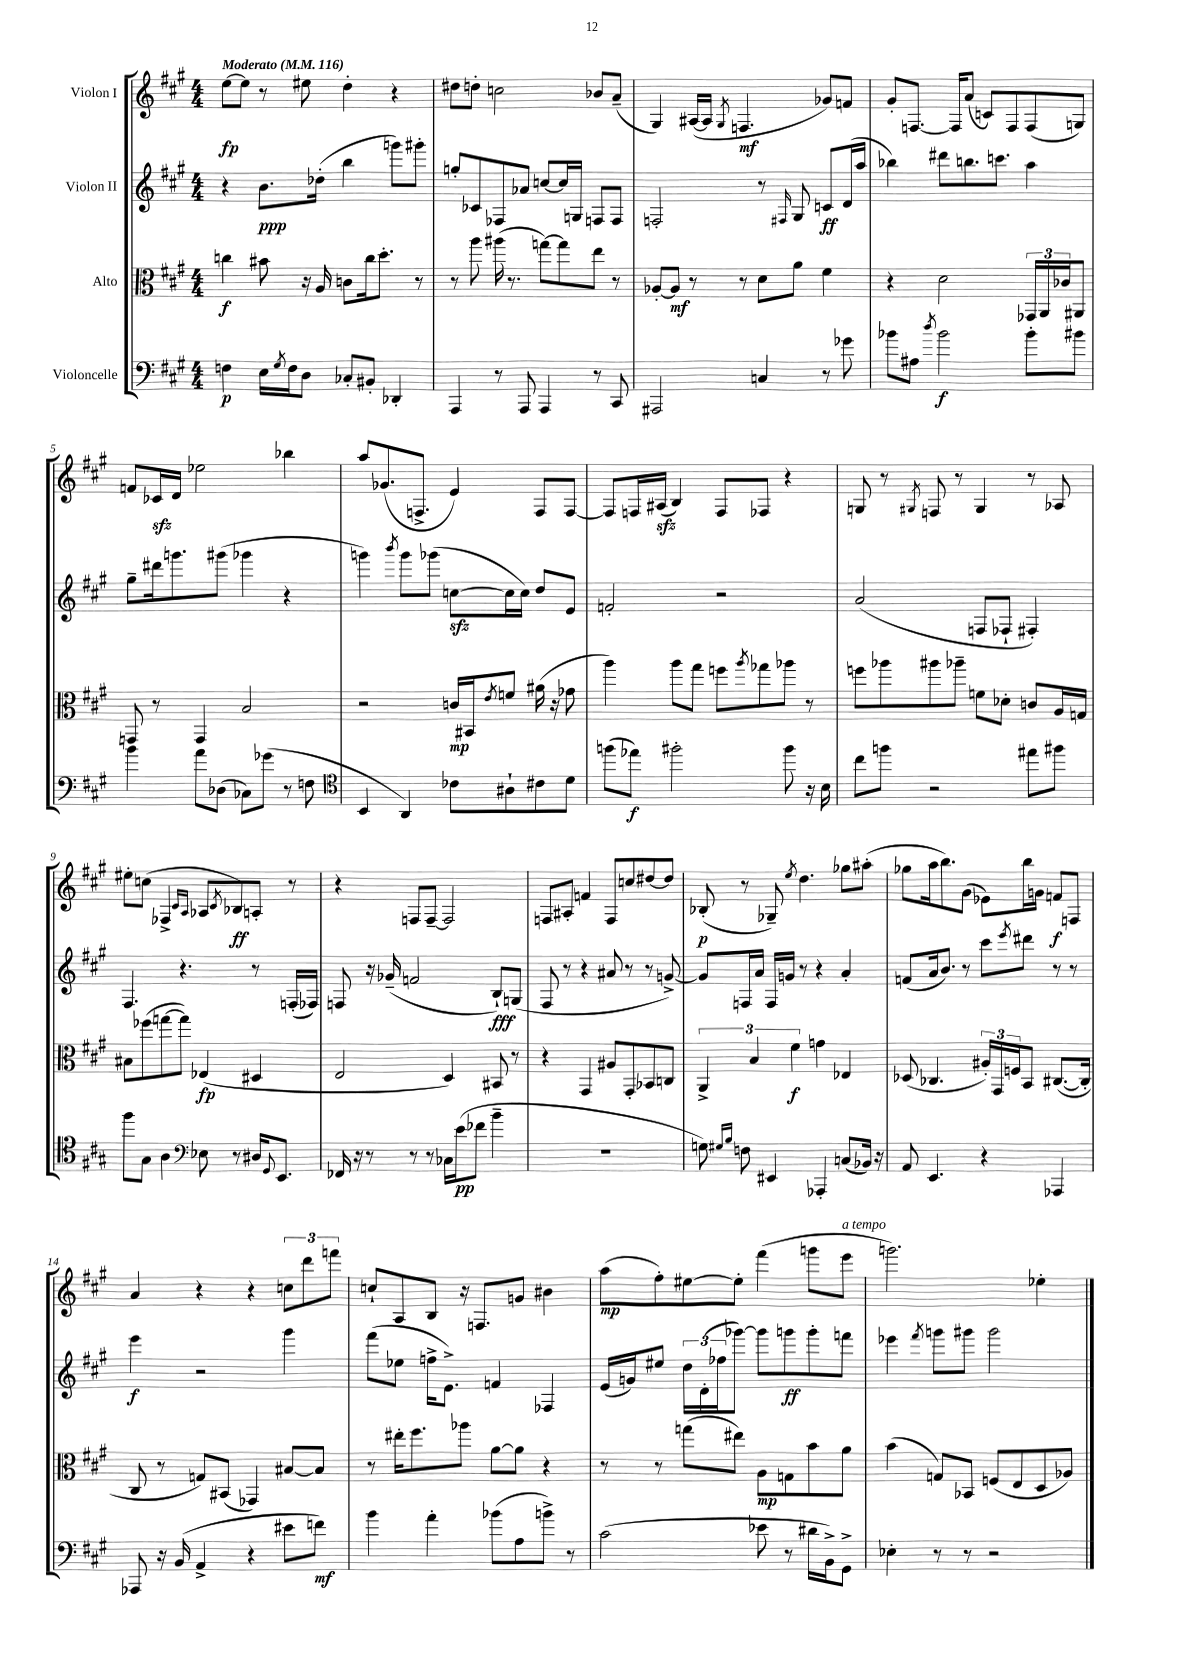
<<
\new StaffGroup <<
\new Staff = "s0" \with { instrumentName = "Violon I" } {
    \clef treble \key a \major \numericTimeSignature \time 4/4 \tempo "Moderato" 4 = 116
    e''8~\fp e''8 r8 eis''8 d''4-. r4 |
    dis''8 d''8-. c''2 bes'8 a'8--( |
    gis4) ais16~( ais16 \acciaccatura { gis8 } f4.\mf ges'8) f'8 |
    gis'8-. f8.~ f16 a'8( c'8) f8 f8( g8) |
    f'8 ces'16\sfz d'16 ees''2 bes''4 |
    a''8 ges'8.( f8.-> e'4) f8 f8~ |
    f8 f16 ais16\sfz( b4) f8 fes8 r4 |
    g8 r8 \acciaccatura { gis8 } f8 r8 gis4 r8 aes8 |
    eis''8-. c''8( fes4-> \grace { cis'16 a16 } aes8 \acciaccatura { cis'8 } bes8\ff) a8-. r8 |
    r4 f8 f8~-- f2 |
    f8 ais8-. f'4 f8 c''8 dis''8~ dis''8 |
    bes8-.\p( r8 ges8--) \acciaccatura { e''8 } d''4. ges''8 ais''8-.( |
    ges''8 a''16 b''8.) gis'8( ees'8) b''16 g'16 f'8\f f8 |
    a'4 r4 r4 \tuplet 3/2 { c''8 d'''8 f'''8 } |
    c''8-! a8 b8 r16 f8. g'8 bis'4 |
    a''8\mp( fis''8-.) eis''8~ eis''8-. fis'''4( g'''8 e'''8^\markup { \italic "a tempo" } |
    g'''2.) ees''4-. \bar "|." |
}
\new Staff = "s1" \with { instrumentName = "Violon II" } {
    \clef treble \key a \major \numericTimeSignature \time 4/4
    r4 b'8.\ppp des''16-.( b''4 g'''8) gis'''8-. |
    g''8-. ces'8 fes8 aes'8 c''8~ c''16 g16 f8 f8 |
    f2-. r8 \grace { fis16 } gis8 c'8\ff d'16( a''16 |
    bes''4) dis'''8 b''8. c'''8. a''4 |
    gis''8-- dis'''16 g'''8. gis'''8( ges'''4 r4 |
    g'''4) \acciaccatura { b'''8 } g'''8 ges'''8( c''8~\sfz c''16 c''16) d''8 e'8 |
    f'2-. r2 |
    a'2( f8 fes8-! fis4-.) |
    fis4. r4. r8 f16-.( fes16) |
    f8 r16 ges'16--( f'2 b8-!\fff) g8( |
    fis8 r8 r4 ais'8 r8 r8 g'8~->) |
    g'8 f16 a'16 f16 g'16 r8 r4 a'4-. |
    f'8( a'16 b'8.) r8 cis'''8 \acciaccatura { e'''8 } dis'''8 r8 r8 |
    e'''4\f r2 gis'''4 |
    fis'''8( ees''8 f''16-> e'8.->) f'4 fes4 |
    e'16( g'16) eis''8 \tuplet 3/2 { d''16 d'16-.( fes''16 } ges'''8~) ges'''8 g'''8\ff g'''8-. f'''8 |
    ees'''4 \acciaccatura { fis'''8 } g'''8 gis'''8 gis'''2 \bar "|." |
}
\new Staff = "s2" \with { instrumentName = "Alto" } {
    \clef alto \key a \major \numericTimeSignature \time 4/4
    c''4\f bis'8 r16 a16 c'8 c''16 d''8.-. r8 |
    r8 a''8 ais''16( r8. g''8~) g''8 e''8 r8 |
    aes8~-. aes8\mf r8 r8 d'8 a'8 fis'4 |
    r4 d'2 \tuplet 3/2 { ges,16 a,16 ces'16 } ais,8 |
    g,8 r8 g,4 b2 |
    r2 c'16\mp bis,16 \acciaccatura { e'8 } f'8 ais'16( r16 ges'8 |
    a''4) a''8 gis''8 f''8 \acciaccatura { a''8 } ges''8 aes''8 r8 |
    f''8 aes''8 ais''8 aes''8-- f'8 des'8-. c'8 a16 g16 |
    bis8 fes''8( g''8~ g''8) ees4\fp( dis4 |
    e2 d4) bis,8 r8 |
    r4 gis,4 ais8 gis,8-. bes,8 c8 |
    \tuplet 3/2 { a,4-> b4 fis'4\f } g'4 ees4 |
    des8( ces4. \tuplet 3/2 { ais16-.) gis,16 f16 } b,8 cis8.~( cis16-. |
    cis8 r8 g8) bis,8( ges,4) bis8~ bis8 |
    r8 eis''16-. fis''8. aes''8 a'8~ a'8 r4 |
    r8 r8 g''8( eis''8) a8\mp g8 b'8 a'8 |
    b'4( g8) bes,8 f8( e8 d8 aes8) \bar "|." |
}
\new Staff = "s3" \with { instrumentName = "Violoncelle" } {
    \clef bass \key a \major \numericTimeSignature \time 4/4
    f4\p e16 \acciaccatura { gis8 } f16 d8 ces8-. bis,8-. des,4-. |
    a,,4 r8 a,,8 a,,4 r8 cis,8 |
    ais,,2 c4 r8 ges'8 |
    bes'8 ais8 \acciaccatura { d''8 } bes'2\f bes'8-. bis'8 |
    b'4 a'8 des8( ces8) ges'8( r8 f8 |
    \clef tenor b,4 a,4) ces'8 ais8-! cis'8 d'8 |
    f''8( ees''8\f) fis''2-. fis''8 r16 b16 |
    cis''8 f''8 r2 eis''8 fis''8 |
    fis''8 gis8 a4 \clef bass ees8 r8 dis16 \appoggiatura { gis,8 } e,8. |
    fes,16 r16 r8 r8 r8 ces16 e'16\pp( fes'8 b'4-- |
    R1 |
    g8) \grace { gis16 b16 } f8 eis,4 aes,,4-. c8( bes,16) r16 |
    a,8 e,4. r4 aes,,4 |
    aes,,8 r16 b,16( a,4-> r4 eis'8 f'8\mf) |
    b'4 a'4-. bes'8( a8 b'8->) r8 |
    cis'2( ees'8 r8 dis'16 b,16->) gis,8-> |
    ees4-. r8 r8 r2 \bar "|." |
}
>>
>>
